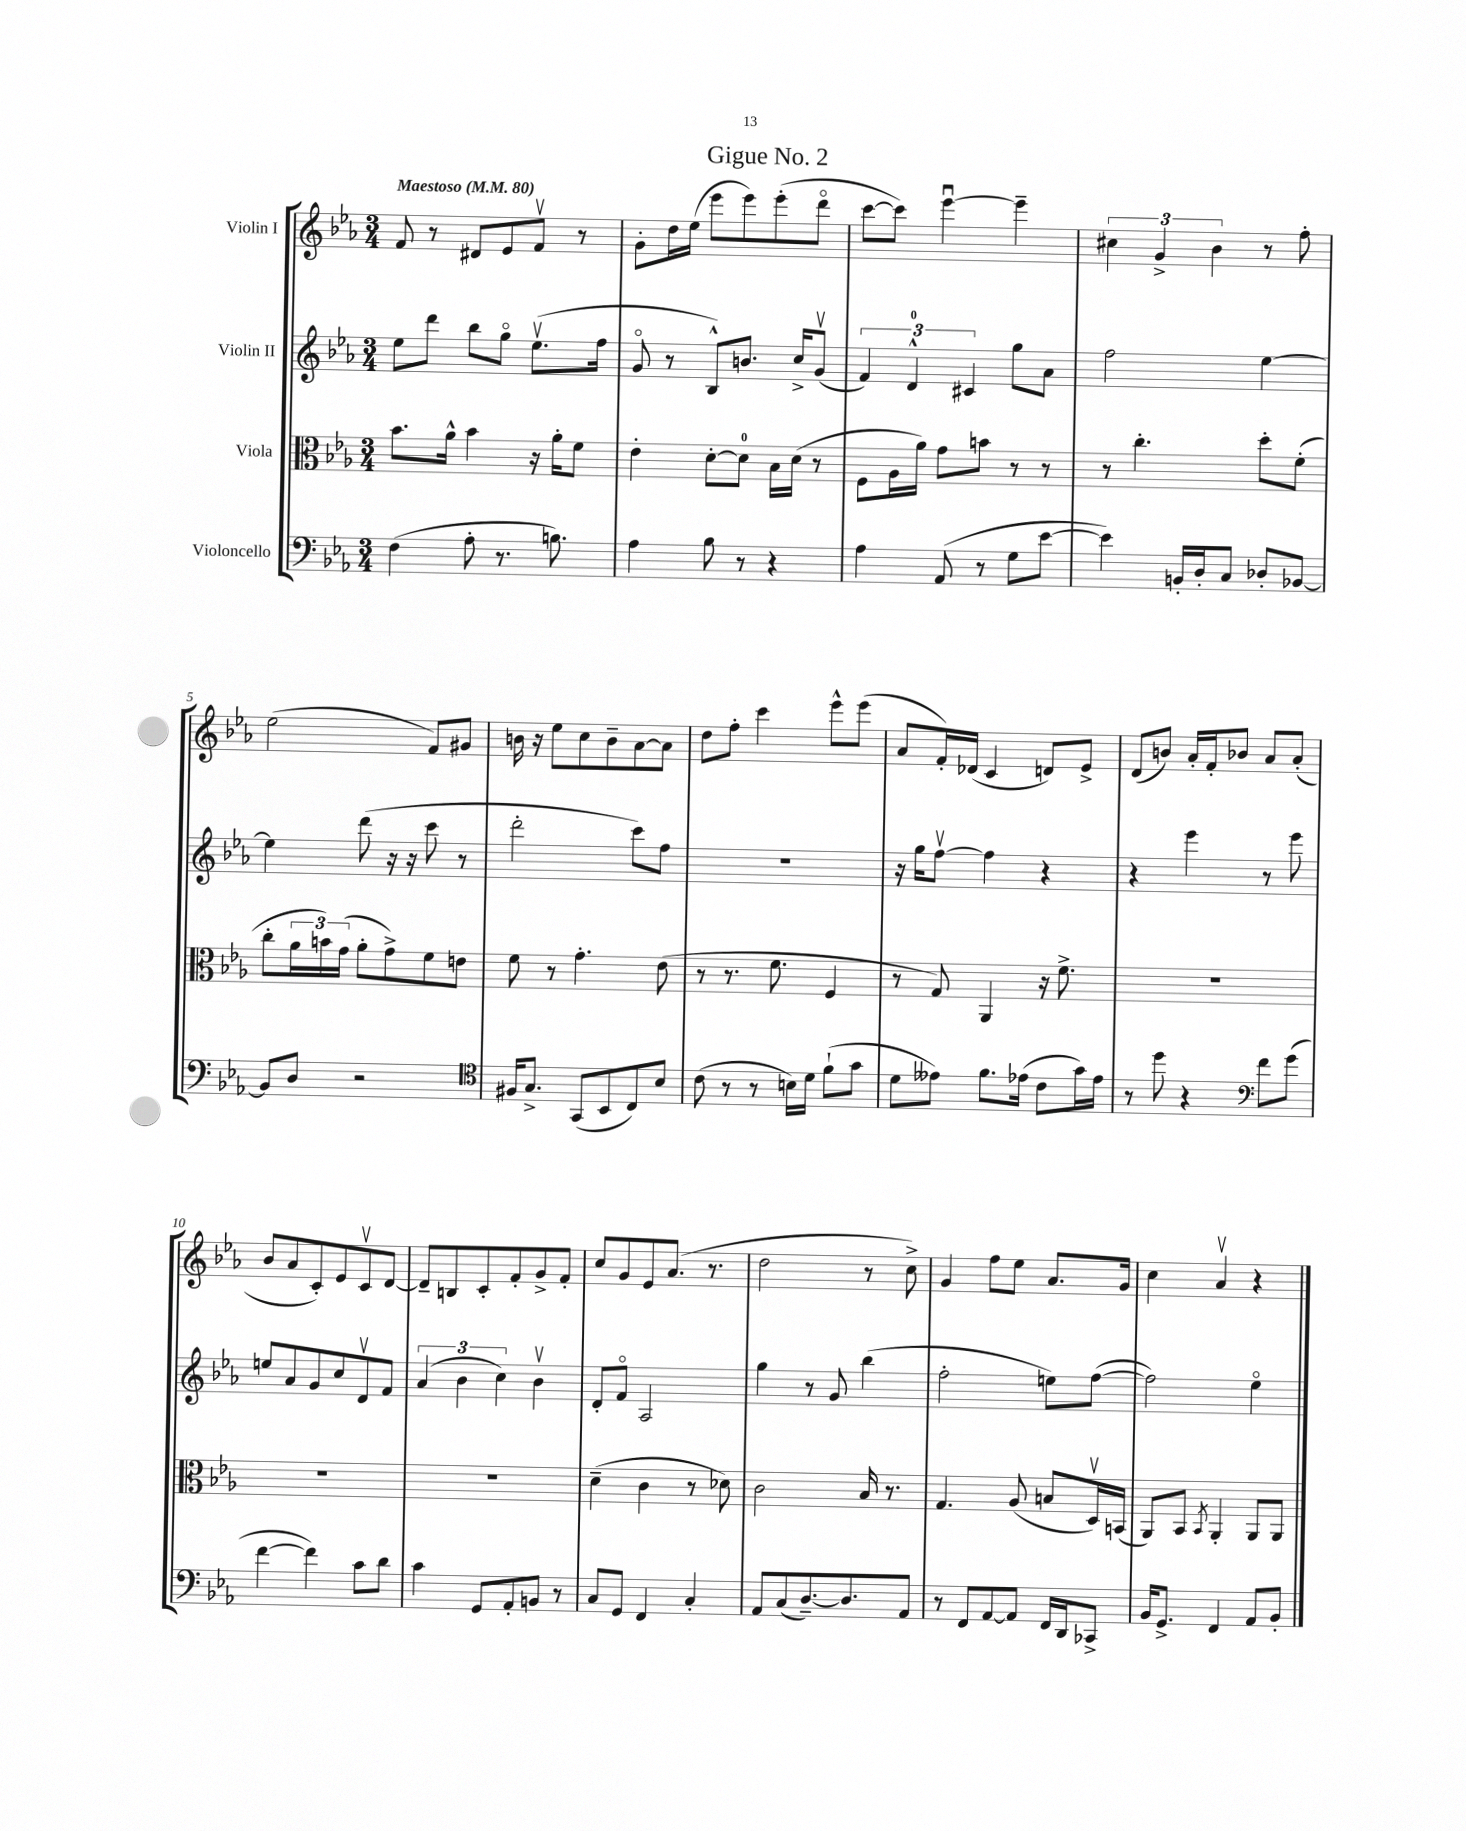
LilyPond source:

\header { title = "Gigue No. 2" }
<<
\new StaffGroup <<
\new Staff = "s0" \with { instrumentName = "Violin I" } {
    \clef treble \key ees \major \numericTimeSignature \time 3/4 \tempo "Maestoso" 4 = 80
    f'8 r8 dis'8 ees'8 f'8\upbow r8 |
    g'8-. d''16 ees''16( ees'''8 ees'''8) ees'''8-.( d'''8\flageolet |
    c'''8~ c'''8) ees'''4~\downbow ees'''4-- |
    \tuplet 3/2 { cis''4 g'4-> bes'4 } r8 f''8-. |
    ees''2( f'8) gis'8 |
    b'16 r16 ees''8 c''8 b'8-- aes'8~ aes'8 |
    d''8 f''8-. c'''4 ees'''8-^ ees'''8( |
    aes'8 f'16-.) des'16( c'4 d'8) ees'8-> |
    d'8( b'8) aes'16-. f'16-. bes'8 aes'8 aes'8-.( |
    bes'8 aes'8 c'8-.) ees'8 c'8\upbow d'8~ |
    d'8-- b8 c'8-. f'8-. g'8-> f'8-. |
    c''8 g'8 ees'8 aes'8.( r8. |
    d''2 r8 c''8->) |
    g'4 f''8 ees''8 aes'8. g'16 |
    c''4 aes'4\upbow r4 \bar "|." |
}
\new Staff = "s1" \with { instrumentName = "Violin II" } {
    \clef treble \key ees \major \numericTimeSignature \time 3/4
    ees''8 d'''8 bes''8 g''8\flageolet ees''8.\upbow( f''16 |
    g'8\flageolet r8 bes8-^) b'8. c''16-> g'8\upbow( |
    \tuplet 3/2 { f'4) d'4-0-^ cis'4 } g''8 aes'8 |
    f''2 ees''4~ |
    ees''4 d'''8( r16 r16 c'''8 r8 |
    d'''2-. c'''8) f''8 |
    R2. |
    r16 g''16 f''8~\upbow f''4 r4 |
    r4 ees'''4 r8 ees'''8 |
    e''8 aes'8 g'8 c''8 d'8\upbow f'8 |
    \tuplet 3/2 { aes'4( bes'4 c''4) } bes'4\upbow |
    d'8-. f'8\flageolet aes2 |
    g''4 r8 g'8 bes''4( |
    f''2-. e''8) f''8~( |
    f''2) ees''4\flageolet \bar "|." |
}
\new Staff = "s2" \with { instrumentName = "Viola" } {
    \clef alto \key ees \major \numericTimeSignature \time 3/4
    bes'8. aes'16-^ bes'4 r16 aes'16-. f'8 |
    ees'4-. d'8~-. d'8-0 bes16 d'16( r8 |
    f8 aes16 aes'16) g'8 b'8 r8 r8 |
    r8 c''4.-. d''8-. f'8-.( |
    c''8-. \tuplet 3/2 { aes'16 b'16) g'16( } aes'8-. g'8->) f'8 e'8 |
    f'8 r8 g'4.-. ees'8( |
    r8 r8. f'8. f4 |
    r8 g8) aes,4 r16 f'8.-> |
    R2. |
    R2. |
    R2. |
    d'4--( c'4 r8 des'8) |
    c'2 bes16 r8. |
    g4. aes8( b8 d16\upbow) b,16( |
    aes,8) bes,8 \acciaccatura { bes,8 } aes,4-. aes,8 aes,8 \bar "|." |
}
\new Staff = "s3" \with { instrumentName = "Violoncello" } {
    \clef bass \key ees \major \numericTimeSignature \time 3/4
    f4( aes8-. r8. b8.) |
    aes4 bes8 r8 r4 |
    aes4 aes,8( r8 g8 ees'8~ |
    ees'4) b,16-. d16-. c8 des8-. bes,8~ |
    bes,8 d8 r2 |
    \clef tenor fis16 g8.-> g,8( bes,8 c8) bes8 |
    c'8( r8 r8 b16) d'16 f'8-!( g'8 |
    d'8 eeses'8) f'8. ees'16( c'8 g'16) ees'16 |
    r8 d''8 r4 \clef bass f'8 g'8( |
    f'4~ f'4) c'8 d'8 |
    c'4 g,8 aes,8-. b,8 r8 |
    c8 g,8 f,4 c4-. |
    aes,8 c8( d8.~--) d8. aes,8 |
    r8 f,8 aes,8~ aes,8 f,16 d,16 ces,8-> |
    bes,16 g,8.-> f,4 aes,8 bes,8-. \bar "|." |
}
>>
>>
